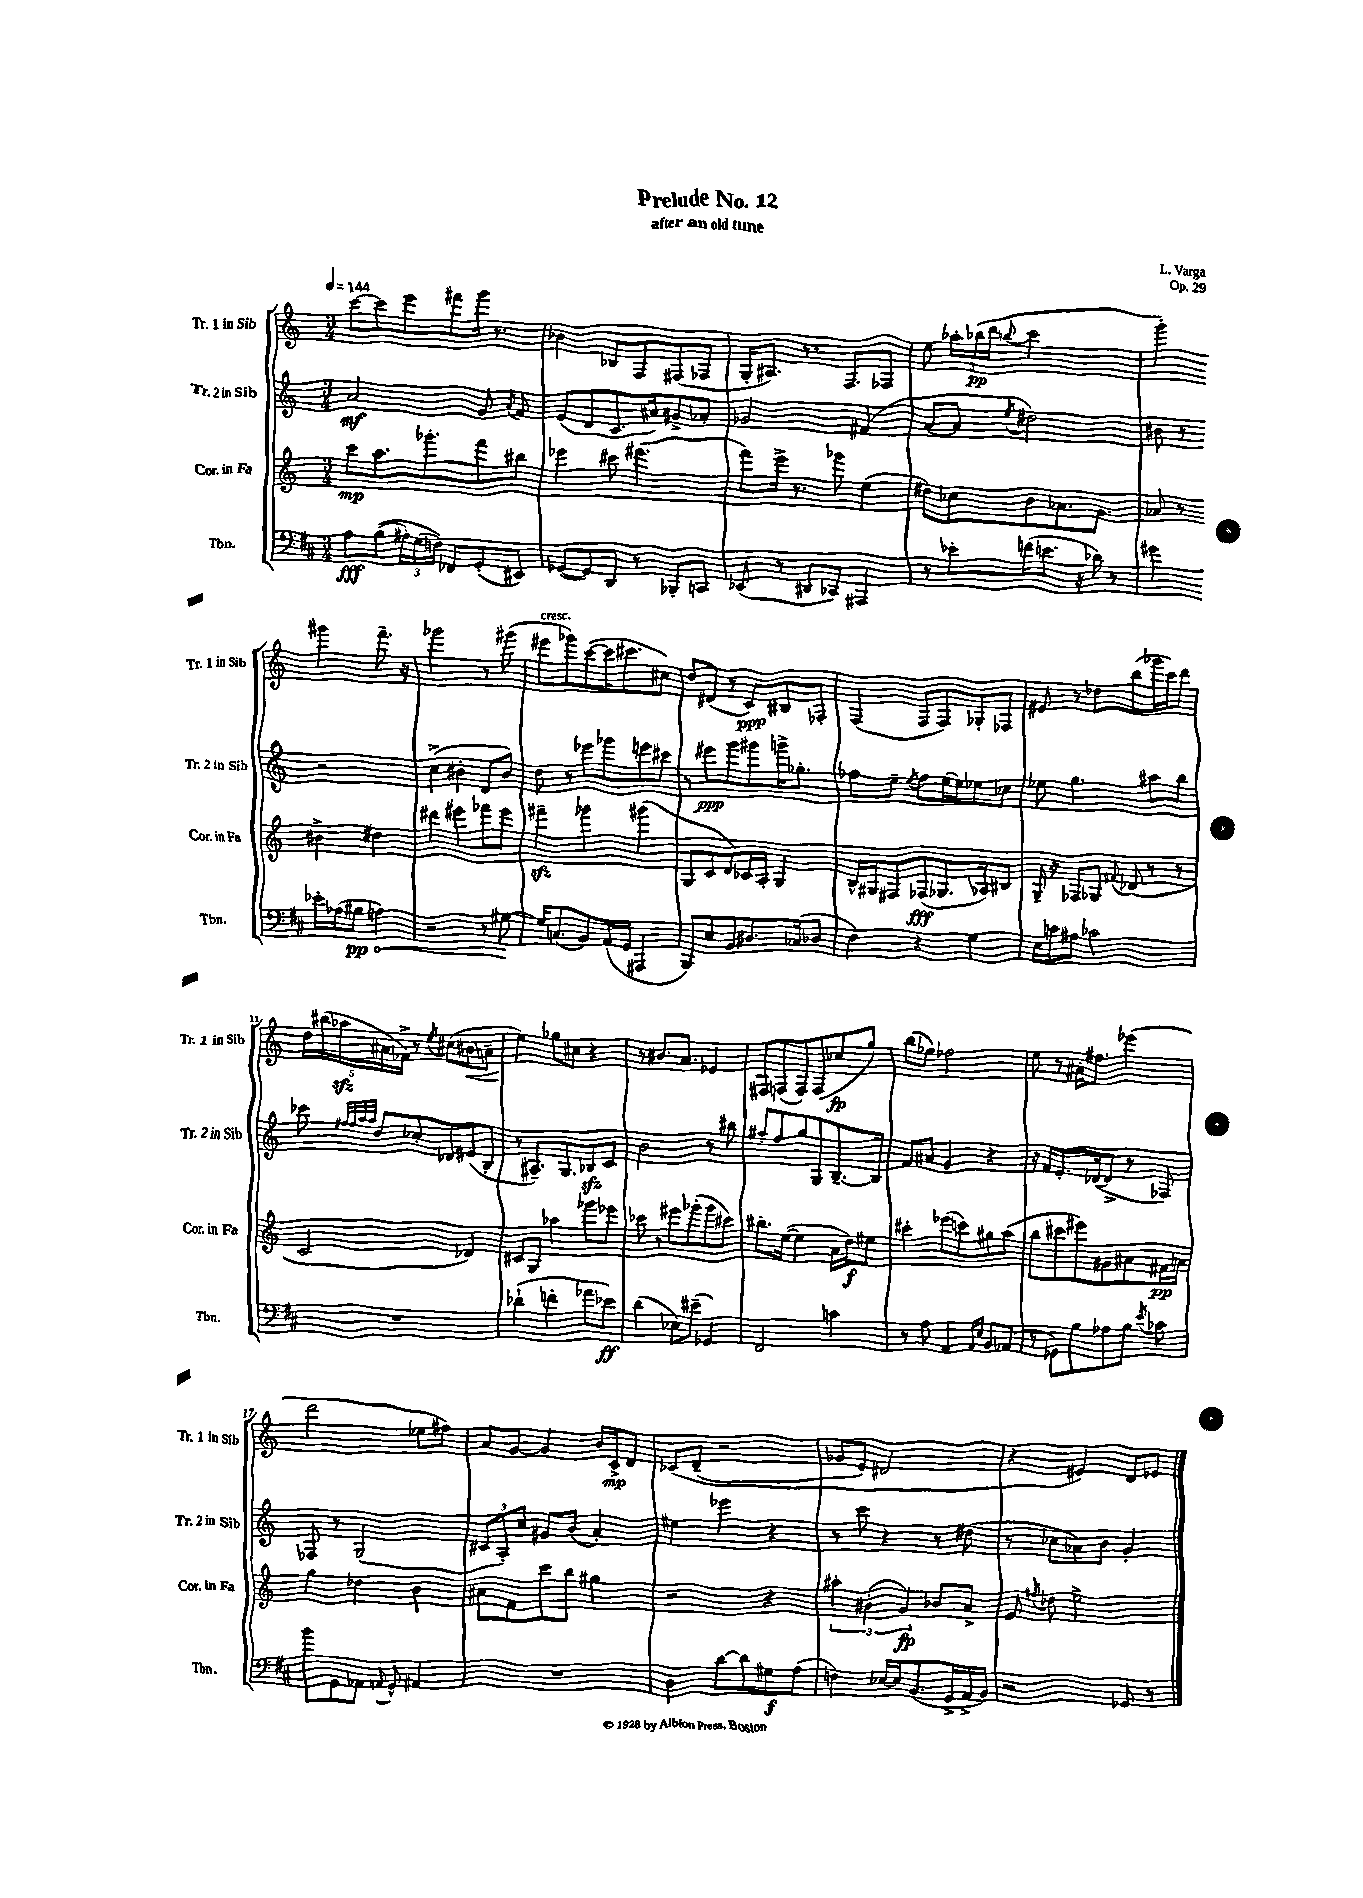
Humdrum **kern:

**kern	**kern	**kern	**kern
*staff4	*staff3	*staff2	*staff1
*clefF4	*clefG2	*clefG2	*clefG2
*k[f#c#]	*k[]	*k[]	*k[]
*M3/4	*M3/4	*M3/4	*M3/4
*MM144	*MM144	*MM144	*MM144
8A	8ccc	2a	[8ccc
&((8B	8.aa	.	8ccc]
24A#')	.	.	8eee
(24G	.	.	.
.	8.ggg-'	.	.
24F)&)	.	.	.
8FF-	.	.	8fff#
(8GG'	8fff	8g	16ggg
.	.	.	8.r
.	.	8qa	.
8EE#)	8bb#	8f	.
=	=	=	=
([8GG-	4eee-	(8e	4b-
8GG-])	.	8d	.
8DD	8ccc#	8.c	8B-
8r	(4.eee#	.	8F
.	.	16a#)	.
8BBB-'	.	8g#^	(8F#
8CC	.	8a-'	8F-
=	=	=	=
(8EE-	8fff)	2g-	16G'
.	.	.	8.A#)
8r	16eee^	.	.
.	8.r	.	.
8DD#	.	.	8.r
8CC-)	8ggg-	.	.
.	.	.	8.F
4AAA#	(4ee	(4f#	.
.	.	.	8F-
=	=	=	=
8r	8dd#)	[8a	8ee
8e-'	8cc-	8a]	24aa-'
.	.	.	(24bb-
.	.	.	24ddd
.	.	8qee	8qqbb
(16f	8b	2dd#)	2ccc
8.e	.	.	.
.	8.a-	.	.
16r	.	.	.
16d-)	8.g	.	.
8r	.	.	.
=	=	=	=
4g#	8a-	8b#	4ggg')
.	8r	8r	.
16e-'	4b#^	2r	4ggg#
(16A-	.	.	.
8B#	.	.	.
4A)	4dd#	.	8.fff~
.	.	.	16r
=	=	=	=
2r	4ddd#	(4cc^	2ggg-
.	4eee#	4b#'	.
8r	8fff-	8d	8r
[8G#	8eee#	8b#)	(8ggg#
=	=	=	=
16G#]	4fff#~	8dd	8eee#
(8.C	.	.	.
.	.	8r	8ggg-)
8BB)	4ggg-	8eee-	([8ccc
(16AA	.	8ggg-	16ccc]
16GG	.	.	8.ccc#
4AAA#	(4ggg#	8eee	.
.	.	8ccc#	8cc#)
=	=	=	=
8BBB)	8G	8r	8dd
8E	8c	8eee#	(8d#
8BB	8d)	8ggg	8r
8.D#	16c-	8ggg#	8c)
.	16A'	.	.
.	4G	16ggg^	8B#
(16C-	.	8.gg-'	.
8D-	.	.	8F-'
=	=	=	=
4F#)	16B^^	8ff-	(4F
.	16G#	.	.
.	8F#	8ee~	.
.	.	8qee	.
4r	(8F-	8ff-	8F
.	8.G-	[16ee	8F)
.	.	16ee]	.
4G	.	8ee-	8G-'
.	16A-)	.	.
.	8B#	8cc-	8F-
=	=	=	=
16E	16G~	8ee-	8e#
16c	16r	.	.
8A#	8F-	4.gg	8r
2c-	8G-	.	8dd-
.	8qqf#	.	.
.	(8d-	.	(8bb
.	8r	8aa#	16ggg-
.	.	.	16ccc)
.	8r	8bb	8ddd
=	=	=	=
2.r	2c	8ccc-	20dd
.	.	.	(20bb#
.	.	.	20aa-
.	.	32qqff#	.
.	.	32qqff#	.
.	.	32qqaa	.
.	.	32qqaa	.
.	.	8dd	.
.	.	.	20a#
.	.	.	20f-^)
.	.	8cc-'	8r
.	.	.	8qee
.	.	8d-	(8cc#
.	4d-)	(8e#	8b#
.	.	8B'	8a~
=	=	=	=
(4d-`	8c#	8r	4ee)
.	8G	8.A#~)	.
4f'	4aa-	.	8gg-
.	.	8.G	.
.	.	.	8cc#
8a-	8ggg-	8B-	4r
8e-)	8eee-	8c	.
=	=	=	=
(4d	8ccc-	2b	8r
.	8r	.	8.b#
8E-)	8eee#	.	.
.	.	.	8.a
(8e#~	(8ggg-'	.	.
4GG-)	8ggg-	8r	4e-
.	8ccc#)	8bb#	.
=	=	=	=
2FF#	8.bb#'	8aa#'	8F#
.	.	8ff	(8F
.	([16ee	.	.
.	4ee]	8gg	8F)
.	.	8G	(8F
4c	16a	[8.B~	8cc-
.	16dd)	.	.
.	8ee#	.	8gg)
.	.	16B]	.
=	=	=	=
8r	4ccc#'	8f	(8bb
8A	.	8a#	8gg-)
4AA	(8eee-	4g	2ff-
.	8ccc)	.	.
16qqAA	.	.	.
16qqE	.	.	.
8BB	8gg#	4r	.
(8AA-	(8aa	.	.
=	=	=	=
8r	8bb	16r	8ee
.	.	16f	.
8GG-)	8ccc#	8.e'	8r
8B	8eee#)	.	16a#'
.	.	([16d-	8.ff#
8A-	8g#	8d-^]	.
8B	8a#	8r	(4eee-
8qe	.	.	.
8c-	16f#	8F-)	.
.	16a	.	.
=	=	=	=
8b	4gg	8F-	2ddd
8GG	.	8r	.
8AA-	4dd-	(2G	.
8qqAA	.	.	.
8GG^^	.	.	.
4AA#	4b	.	8ee-
.	.	.	8ff#)
=	=	=	=
2.r	8a#	12c#	8a
.	.	12A')	.
.	8f	.	[8g
.	.	12cc	.
.	8ccc	8g#	4g]
.	8bb	(8b	.
.	4gg#	4a')	16b
.	.	.	16c^
.	.	.	8d
=	=	=	=
4D	2r	4ee#	&(8c-
.	.	.	(8d~
[8d	.	4eee-	2r
8d]	.	.	.
8G#	4r	4r	.
(8A	.	.	.
=	=	=	=
4F)	6aa#'	8r	8g-
.	.	8ccc	8e)
.	(6b#'	.	.
[16E-	.	4r	2d#
16E-]	.	.	.
.	6g)	.	.
(8.BB	.	.	.
.	8b-	8r	.
16GG^	.	.	.
16AA^	8a^	(8dd#	.
16BB)	.	.	.
=	=	=	=
2r	8e	8r	4r
.	8qff#	.	.
.	8dd-	8cc-	.
.	2ee^	8a-)	4e#&)
.	.	8b	.
8GG-	.	4g'	8d
8r	.	.	8e-
==	==	==	==
*-	*-	*-	*-
